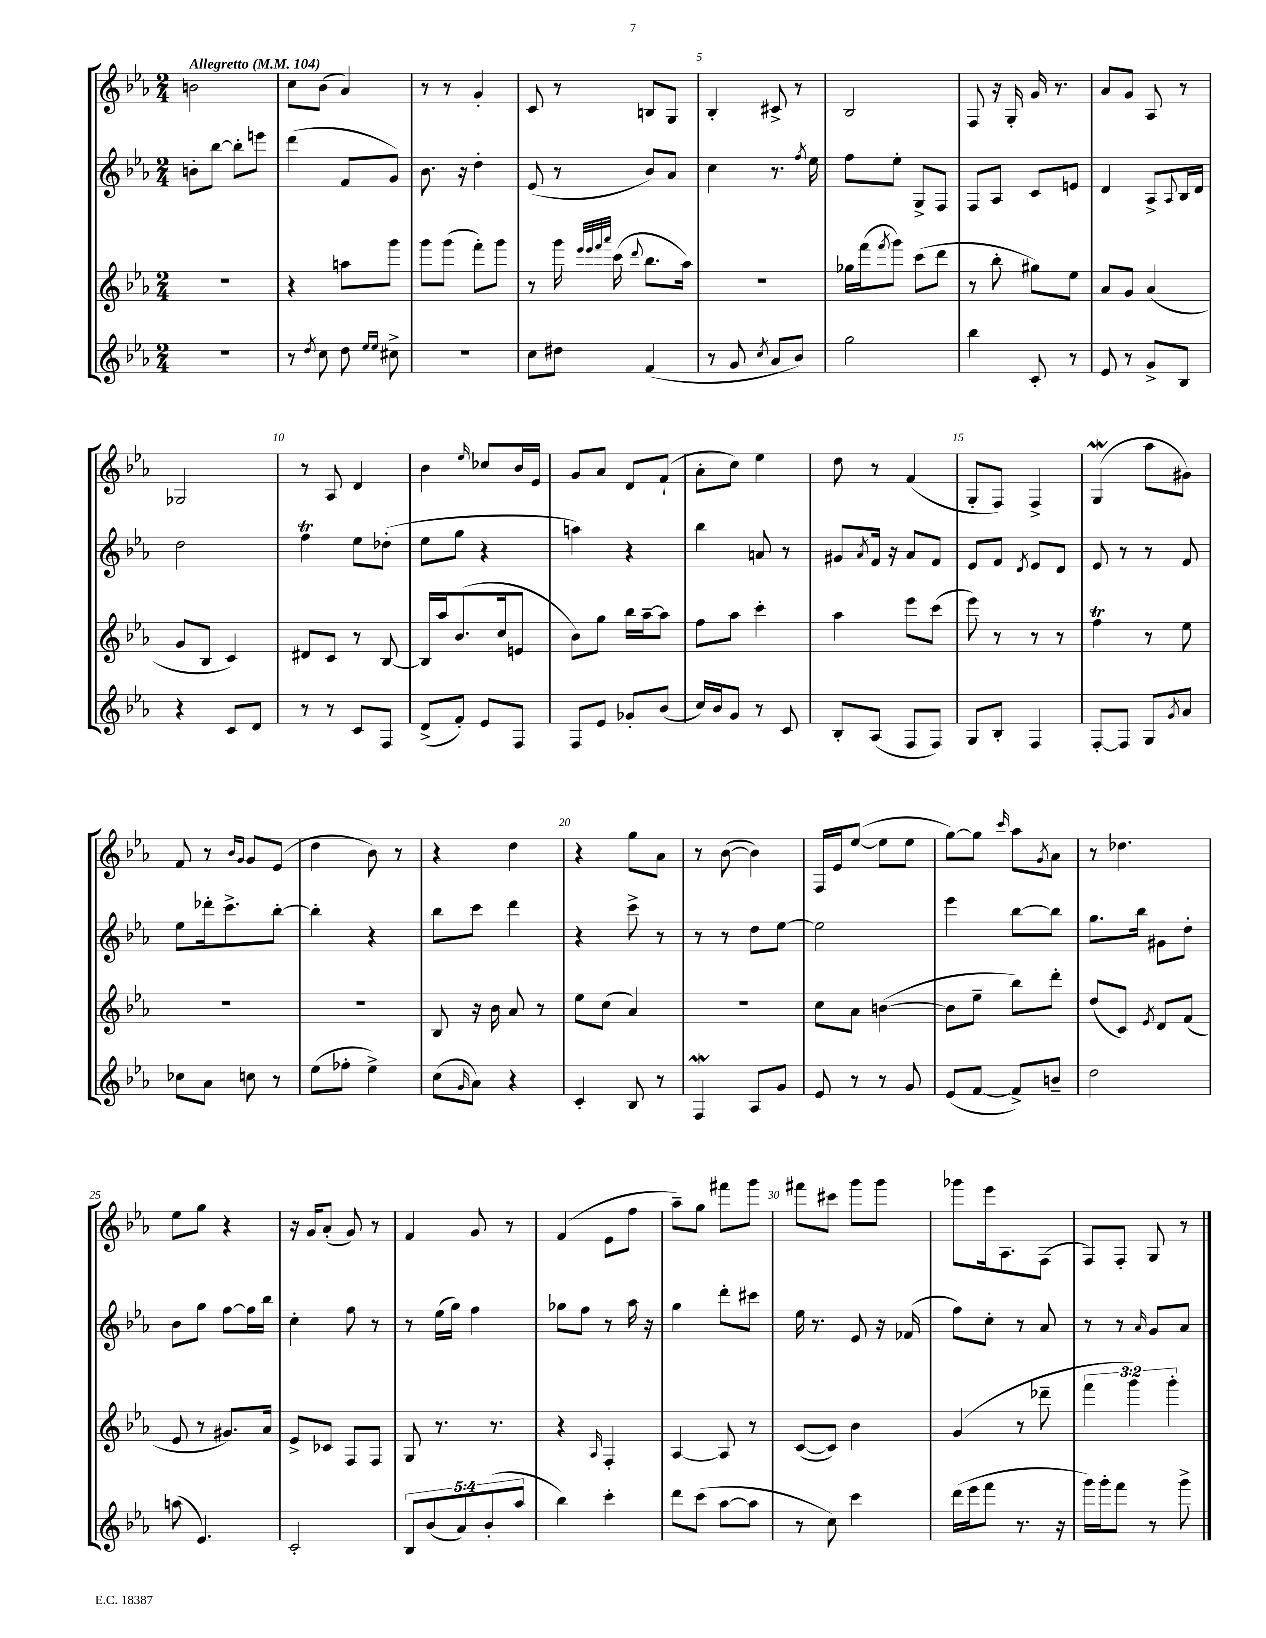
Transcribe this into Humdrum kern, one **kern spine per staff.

**kern	**kern	**kern	**kern
*staff4	*staff3	*staff2	*staff1
*clefG2	*clefG2	*clefG2	*clefG2
*k[b-e-a-]	*k[b-e-a-]	*k[b-e-a-]	*k[b-e-a-]
*M2/4	*M2/4	*M2/4	*M2/4
*MM104	*MM104	*MM104	*MM104
2r	2r	8b'	2b
.	.	[8bb-	.
.	.	8bb-']	.
.	.	8eee	.
=	=	=	=
8r	4r	(4ddd	8cc
8qdd	.	.	.
8cc	.	.	(8b-
8dd	8aa	8f	4a-)
16qqee-	.	.	.
16qqee-	.	.	.
8cc#^	8ggg	8g)	.
=	=	=	=
2r	8ggg	8.b-	8r
.	(8ggg	.	8r
.	.	16r	.
.	8fff')	4dd'	4g'
.	8ggg	.	.
=	=	=	=
8cc	8r	(8e-	8c
8dd#	16ggg	8r	8r
.	32qqeee-	.	.
.	32qqeee-	.	.
.	32qqfff	.	.
.	32qqaaa-	.	.
.	(16ccc	.	.
.	8qqddd	.	.
(4f	8.bb-	8b-)	8B
.	.	8a-	8G
.	16aa-)	.	.
=	=	=	=
8r	2r	4cc	4B-'
8g	.	.	.
8qcc	.	.	.
8a-	.	8.r	8c#^
8b-)	.	.	8r
.	.	8qff	.
.	.	16ee-	.
=	=	=	=
2gg	16gg-	8ff	2B-
.	(16fff	.	.
.	8qfff	.	.
.	8ggg)	8ee-'	.
.	(8ccc	8G^	.
.	8ddd	8F	.
=	=	=	=
4bb-	8r	8F	8F
.	8bb-'	8A-	16r
.	.	.	16G'
8c'	8gg#)	8c	16g
.	.	.	8.r
8r	8ee-	8e	.
=	=	=	=
8e-	8a-	4d	8a-
8r	8g	.	8g
8g^	(4a-	8A-^	8A-
.	.	8qqA-	.
8B-	.	16B-	8r
.	.	16d	.
=	=	=	=
4r	8g	2dd	2G-
.	8B-	.	.
8c	4c)	.	.
8d	.	.	.
=	=	=	=
8r	8d#	4ff	8r
8r	8c	.	8A-
8c	8r	8ee-	4d
8F	[8B-	(8dd-'	.
=	=	=	=
(8d^	16B-]	8ee-	4b-
.	16aa-	.	.
8f')	(8.b-	8gg	.
.	.	.	16qqee-
8e-	.	4r	8cc-
.	16cc	.	.
8F	8e	.	16b-
.	.	.	16e-
=	=	=	=
8F	8b-)	4aa)	8g
8e-	8gg	.	8a-
8g-'	16bb-	4r	8d
.	[16aa-~	.	.
(8b-	8aa-]	.	(8f`
=	=	=	=
16cc)	8ff	4bb-	8a-'
16b-	.	.	.
8g	8aa-	.	8cc)
8r	4ccc'	8a	4ee-
8c	.	8r	.
=	=	=	=
8B-'	4aa-	8g#	8dd
.	.	8qa-	.
(8A-	.	16f	8r
.	.	16r	.
8F	8eee-	8a-	(4f
8F)	(8ccc	8f	.
=	=	=	=
8G	8eee-)	8e-	8G'
8B-'	8r	8f	8F)
.	.	8qd	.
4F	8r	8e-	4F^
.	8r	8d	.
=	=	=	=
[8F'	4ff	8e-	(4G
8F]	.	8r	.
8G	8r	8r	8aa-
8qg	.	.	.
8a-	8ee-	8f	8g#)
=	=	=	=
8cc-	2r	8ee-	8f
8a-	.	16ddd-'	8r
.	.	8.ccc^	.
.	.	.	16qqb-
.	.	.	16qqg
8cc	.	.	8g
8r	.	[8bb-'	(8e-
=	=	=	=
(8ee-	2r	4bb-']	4dd
8ff-'	.	.	.
4ee-^)	.	4r	8b-)
.	.	.	8r
=	=	=	=
(8cc	8B-	8bb-	4r
16qqg	.	.	.
8a-)	16r	8ccc	.
.	16b-	.	.
4r	8a-	4ddd	4dd
.	8r	.	.
=	=	=	=
4c'	8ee-	4r	4r
.	(8cc	.	.
8B-	4a-)	8ccc^	8gg
8r	.	8r	8a-
=	=	=	=
4F	2r	8r	8r
.	.	8r	([8b-
8A-	.	8dd	4b-])
8g	.	[8ee-	.
=	=	=	=
8e-	8cc	2ee-]	16F
.	.	.	16e-
8r	8a-	.	([8ee-
8r	([4b	.	8ee-]
8g	.	.	8ee-
=	=	=	=
(8e-	8b]	4eee-	[8gg)
[8f	8ee-~	.	8gg]
.	.	.	16qqccc
8f^])	8bb-)	[8bb-	8aa-
.	.	.	8qg
8b~	8ddd'	8bb-]	8a-
=	=	=	=
2dd	(8dd	8.gg	8r
.	8c)	.	4.dd-
.	.	16bb-	.
.	8qe-	.	.
.	8d	8g#	.
.	(8f	8dd'	.
=	=	=	=
(8aa	8e-	8b-	8ee-
4.e-)	8r	8gg	8gg
.	8.g#)	[8ff	4r
.	.	16ff]	.
.	16a-	16bb-	.
=	=	=	=
2c'	8e-^	4cc'	16r
.	.	.	16g
.	8c-	.	(8a-'
.	8F	8ff	8g)
.	8F	8r	8r
=	=	=	=
10B-	8G	8r	4f
(10b-	.	.	.
.	8.r	(16ee-	.
.	.	16gg)	.
10a-)	.	.	.
.	.	4ff	8g
(10b-'	.	.	.
.	8.r	.	.
.	.	.	8r
10aa-	.	.	.
=	=	=	=
4bb-)	4r	8gg-	(4f
.	.	8ff	.
.	16qqA-	.	.
4ccc'	4F'	8r	8e-
.	.	16aa-	8ff
.	.	16r	.
=	=	=	=
8ddd	[4A-	4gg	8aa-~)
(8ccc	.	.	8gg
[8aa-	8A-]	8ddd'	8fff#
8aa-]	8r	8ccc#	8ggg
=	=	=	=
8r	([8c	16ee-	8fff#
.	.	8.r	.
8cc)	8c])	.	8ccc#
4ccc	4b-	8e-	8ggg
.	.	16r	8ggg
.	.	(16f-	.
=	=	=	=
(16ddd	(4g	8ff)	8ggg-
16eee-	.	.	.
8fff	.	8cc'	16eee-
.	.	.	8.A-
8.r	8r	8r	.
.	8ddd-~	8a-	(8F
16r	.	.	.
=	=	=	=
16ggg)	6fff	8r	8F)
16ggg'	.	.	.
8fff	.	8r	8F'
.	6ggg)	.	.
.	.	16qqa-	.
8r	.	8g	8G
.	6ggg'	.	.
8ggg^	.	8a-	8r
==	==	==	==
*-	*-	*-	*-
